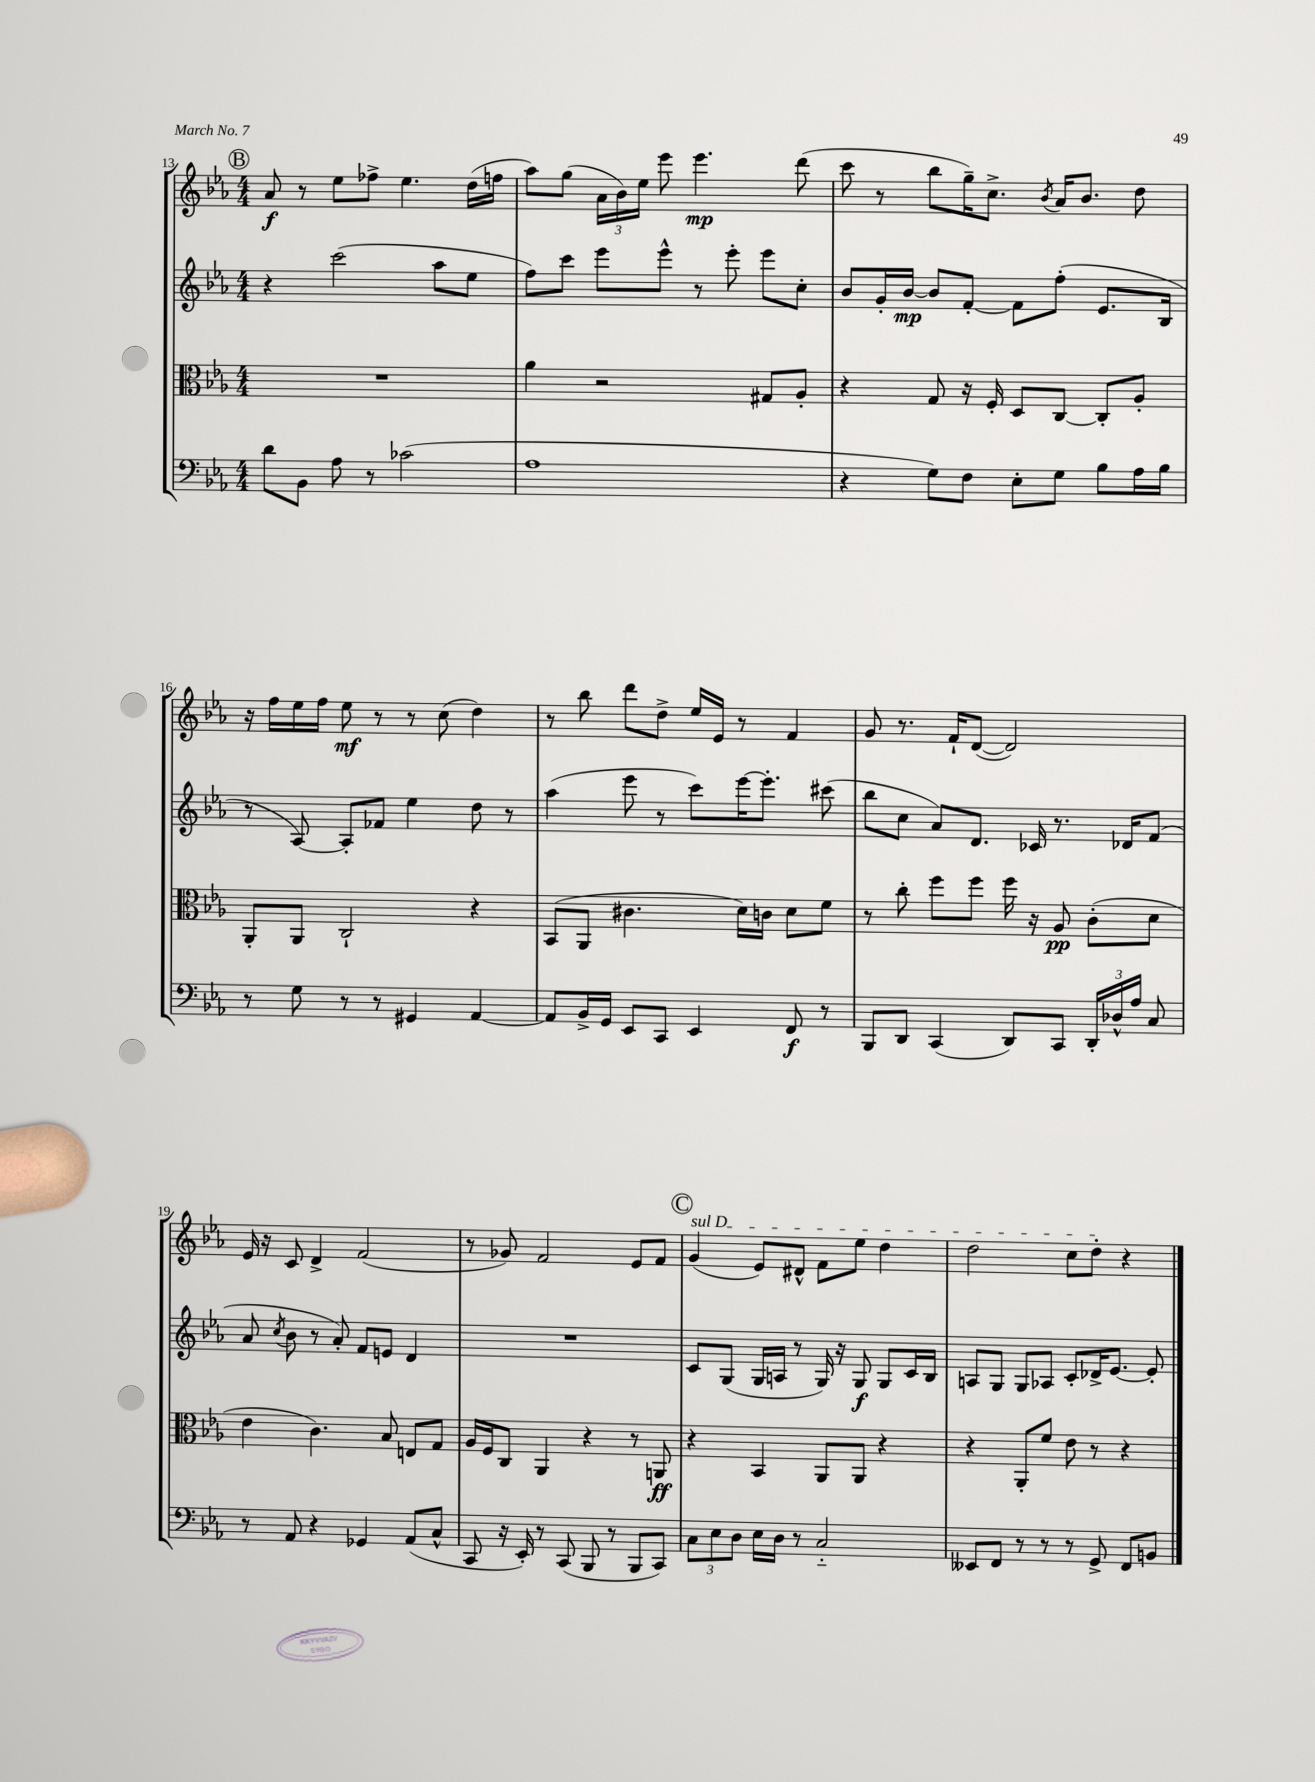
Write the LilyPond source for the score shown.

<<
\new StaffGroup <<
\new Staff = "s0" {
    \clef treble \key ees \major \numericTimeSignature \time 4/4
    \autoBeamOff \mark \markup { \circle "B" } aes'8\f r8 ees''8[ fes''8]-> ees''4. d''16[( f''16] |
    aes''8[) g''8]( \tuplet 3/2 { aes'16[ bes'16) ees''16] } ees'''8 ees'''4.\mp d'''8( |
    c'''8 r8 bes''8[ g''16--) c''8.]-> \acciaccatura { bes'8 } aes'16[ bes'8.] d''8 |
    r16 f''16[ ees''16 f''16] ees''8\mf r8 r8 c''8( d''4) |
    r8 bes''8 d'''8[ d''8]-> ees''16[ ees'16] r8 f'4 |
    g'8 r8. f'16[-! d'8]~( d'2) |
    ees'16 r16 c'8 d'4-> f'2( |
    r8 ges'8) f'2 ees'8[ f'8] |
    \mark \markup { \circle "C" } \once \override TextSpanner.bound-details.left.text = \markup { \italic "sul D" } g'4\startTextSpan( ees'8[) dis'8]-^ f'8[ ees''8] d''4 |
    d''2 c''8[ d''8]-.\stopTextSpan r4 \bar "|." |
}
\new Staff = "s1" {
    \clef treble \key ees \major \numericTimeSignature \time 4/4
    \autoBeamOff \mark \markup { \circle "B" } r4 c'''2( aes''8[ ees''8] |
    f''8[) c'''8] ees'''8[ ees'''8]-^ r8 ees'''8-. ees'''8[ c''8]-. |
    bes'8[ g'16-. bes'16]~\mp bes'8[ f'8]~-. f'8[ f''8]-.( ees'8.[ bes16] |
    r8 aes8~) aes8[-. fes'8] ees''4 d''8 r8 |
    aes''4( ees'''8 r8 c'''8[) ees'''16~ ees'''8.]-. cis'''8( |
    bes''8[ c''8] aes'8[) d'8.] ces'16 r8. des'16[ f'8]( |
    aes'8 \acciaccatura { c''8 } bes'8 r8 aes'8-.) f'8[ e'8] d'4 |
    R1 |
    \mark \markup { \circle "C" } c'8[ g8]( g16[ a16] r8 g16) r16 g8\f g8[ c'16 bes16] |
    a8[ g8] g8[ aes8] c'8[-. des'16-> ees'8.]~ ees'8-. \bar "|." |
}
\new Staff = "s2" {
    \clef alto \key ees \major \numericTimeSignature \time 4/4
    \autoBeamOff \mark \markup { \circle "B" } R1 |
    aes'4 r2 gis8[ aes8]-. |
    r4 g8 r16 f16-. d8[ c8]~ c8[-. aes8]-. |
    aes,8[-. aes,8] c2-! r4 |
    bes,8[( aes,8] cis'4. d'16[) c'16] d'8[ f'8] |
    r8 c''8-. f''8[ f''8] f''16 r16 aes8\pp c'8[-.( d'8] |
    ees'4 c'4.) bes8 e8[ g8] |
    aes16[ f16 c8] aes,4 r4 r8 a,8\ff |
    \mark \markup { \circle "C" } r4 bes,4 aes,8[ aes,8] r4 |
    r4 aes,8[-. f'8] ees'8 r8 r4 \bar "|." |
}
\new Staff = "s3" {
    \clef bass \key ees \major \numericTimeSignature \time 4/4
    \autoBeamOff \mark \markup { \circle "B" } d'8[ bes,8] aes8 r8 ces'2( |
    aes1 |
    r4 g8[) f8] ees8[-. g8] bes8[ aes16 bes16] |
    r8 g8 r8 r8 gis,4 aes,4~ |
    aes,8[ bes,16-> g,16] ees,8[ c,8] ees,4 f,8\f r8 |
    bes,,8[ d,8] c,4( d,8[) c,8] \tuplet 3/2 { d,16[-. des16-^ aes16] } c8 |
    r8 aes,8 r4 ges,4 aes,8[( c8]-^ |
    c,8 r16 ees,16-.) r8 c,8( bes,,8 r8 bes,,8[ c,8]) |
    \mark \markup { \circle "C" } \tuplet 3/2 { c8[ ees8 d8] } ees16[ d16] r8 c2-_ |
    eeses,8[ f,8] r8 r8 r8 g,8-> f,8[ b,8] \bar "|." |
}
>>
>>
\layout { \context { \Score currentBarNumber = #13 } }
